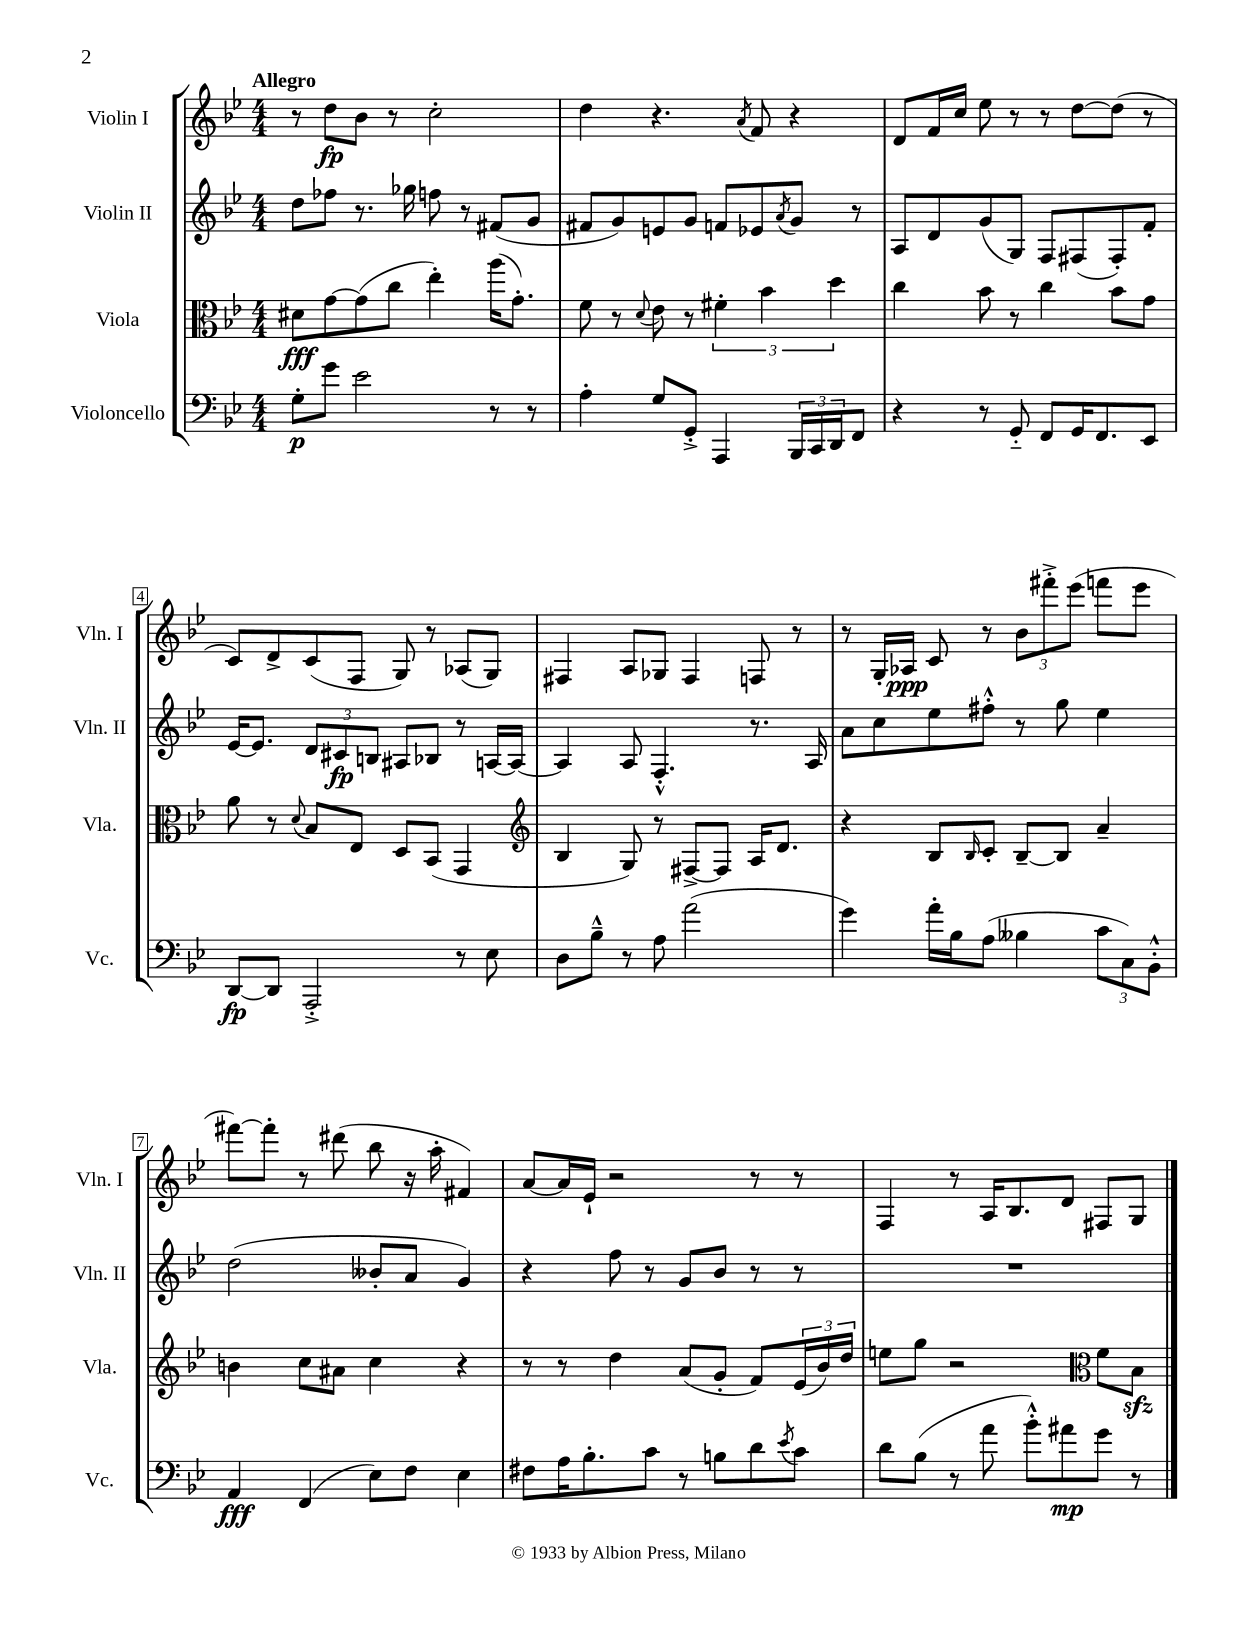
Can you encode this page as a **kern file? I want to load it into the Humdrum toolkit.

**kern	**dynam	**kern	**dynam	**kern	**dynam	**kern	**dynam
*part4	*part4	*part3	*part3	*part2	*part2	*part1	*part1
*staff4	*staff4	*staff3	*staff3	*staff2	*staff2	*staff1	*staff1
*I"Violoncello	*	*I"Viola	*	*I"Violin II	*	*I"Violin I	*
*I'Vc.	*	*I'Vla.	*	*I'Vln. II	*	*I'Vln. I	*
*clefF4	*	*clefC3	*	*clefG2	*	*clefG2	*
*k[b-e-]	*	*k[b-e-]	*	*k[b-e-]	*	*k[b-e-]	*
*M4/4	*	*M4/4	*	*M4/4	*	*M4/4	*
=1	=1	=1	=1	=1	=1	=1	=1
!	!	!	!	!	!	!LO:TX:a:B:t=Allegro	!
8G'\L	p	8d#X\L	fff	8dd\L	.	8r	.
8g\J	.	[8g\	.	8ff-X\J	.	8dd\L	fp
2e-\	.	(8g\]	.	8.r	.	8b-\J	.
.	.	8cc\J	.	.	.	8r	.
.	.	.	.	16gg-X\	.	.	.
.	.	4ee-'\)	.	8ffn\	.	2cc'\	.
.	.	.	.	8r	.	.	.
8r	.	(16aa\KL	.	(8f#X/L	.	.	.
.	.	8.g'\J)	.	.	.	.	.
8r	.	.	.	8g/J	.	.	.
=2	=2	=2	=2	=2	=2	=2	=2
4A'\	.	8f\	.	8f#X/L	.	4dd\	.
.	.	8r	.	8g/)	.	.	.
.	.	8qqd/	.	.	.	.	.
8G/L	.	8e-\	.	8en/	.	4.r	.
8GG'^/J	.	8r	.	8g/J	.	.	.
4AAA/	.	6f#X'\	.	8fn/L	.	.	.
.	.	.	.	.	.	8qa/	.
.	.	.	.	8e-X/	.	8f/	.
.	.	6b-\	.	.	.	.	.
.	.	.	.	8qa/	.	.	.
24BBB-/LL	.	.	.	8g/J	.	4r	.
24CC/	.	.	.	.	.	.	.
24DD/J	.	6dd\	.	.	.	.	.
8FF/J	.	.	.	8r	.	.	.
=3	=3	=3	=3	=3	=3	=3	=3
4r	.	4cc\	.	8A/L	.	8d/L	.
.	.	.	.	8d/	.	16f/L	.
.	.	.	.	.	.	16cc/JJ	.
8r	.	8b-\	.	(8g/	.	8ee-\	.
8GG/	.	8r	.	8G/J)	.	8r	.
8FF/L	.	4cc\	.	8F/L	.	8r	.
16GG/K	.	.	.	(8F#X/	.	[8dd\L	.
8.FF/	.	.	.	.	.	.	.
.	.	8b-\L	.	8F#'/)	.	(8dd\J]	.
8EE-/J	.	8g\J	.	8f'/J	.	8r	.
!!LO:LB:g=z
=4	=4	=4	=4	=4	=4	=4	=4
[8DD/L	fp	8a\	.	[16e-/KL	.	8c/L)	.
.	.	.	.	8.e-/J]	.	.	.
8DD/J]	.	8r	.	.	.	8d^/	.
.	.	8qqd/	.	.	.	.	.
2AAA'^/	.	8B-/L	.	12d/L	.	(8c/	.
.	.	.	.	12c#X/	fp	.	.
.	.	8E-/J	.	.	.	8F/J	.
.	.	.	.	12Bn/J	.	.	.
.	.	8D/L	.	8A#X/L	.	8G/)	.
.	.	(8BB-/J	.	8B-X/J	.	8r	.
8r	.	4GG/	.	8r	.	(8A-X/L	.
8E-\	.	.	.	[16An/LL	.	8G/J)	.
.	.	.	.	16A/JJ_	.	.	.
=5	=5	=5	=5	=5	=5	=5	=5
*	*	*clefG2	*	*	*	*	*
8D\L	.	4B-/	.	4A/]	.	4F#X/	.
8B-~^^\J	.	.	.	.	.	.	.
8r	.	8G/)	.	8A/	.	8A/L	.
8A\	.	8r	.	4.F'^^/	.	8G-X/J	.
(2a\	.	[8F#X^/L	.	.	.	4F#/	.
.	.	8F#/J]	.	.	.	.	.
.	.	16A/KL	.	8.r	.	8Fn/	.
.	.	8.d/J	.	.	.	.	.
.	.	.	.	.	.	8r	.
.	.	.	.	16A/	.	.	.
=6	=6	=6	=6	=6	=6	=6	=6
4g\)	.	4r	.	8a\L	.	8r	.
.	.	.	.	8cc\	.	16G'/LL	.
.	.	.	.	.	.	16A-X/JJ	ppp
16a'\LL	.	8B-/L	.	8ee-\	.	8c/	.
16B-\J	.	.	.	.	.	.	.
.	.	16qqB-/	.	.	.	.	.
(8A\J	.	8c'/J	.	8ff#X'^^\J	.	8r	.
4B--X\	.	[8B-~/L	.	8r	.	12b-\L	.
.	.	.	.	.	.	12fff#X'^\	.
.	.	8B-/J]	.	8gg\	.	.	.
.	.	.	.	.	.	(12eee-\J	.
12c\L	.	4a~/	.	4ee-\	.	8fffn\L	.
12C\)	.	.	.	.	.	.	.
.	.	.	.	.	.	8eee-\J	.
12BB-'^^\J	.	.	.	.	.	.	.
!!LO:LB:g=z
=7	=7	=7	=7	=7	=7	=7	=7
4AA/	fff	4bn\	.	(2dd\	.	[8fff#X\L)	.
.	.	.	.	.	.	8fff#'\J]	.
(4FF/	.	8cc\L	.	.	.	8r	.
.	.	8a#X\J	.	.	.	(8ddd#X\	.
8E-\L)	.	4cc\	.	8b--X'/L	.	8bb-\	.
8F\J	.	.	.	8a/J	.	16r	.
.	.	.	.	.	.	16aa'\	.
4E-\	.	4r	.	4g/)	.	4f#X/)	.
=8	=8	=8	=8	=8	=8	=8	=8
8F#X\L	.	8r	.	4r	.	[8a/L	.
16A\K	.	8r	.	.	.	16a/L]	.
8.B-'\	.	.	.	.	.	16e-`/JJ	.
.	.	4dd\	.	8ff\	.	2r	.
8c\J	.	.	.	8r	.	.	.
8r	.	(8a/L	.	8g/L	.	.	.
8Bn\L	.	8g'/J	.	8b-/J	.	.	.
8d\	.	8f/L)	.	8r	.	8r	.
8qe-/	.	.	.	.	.	.	.
8c\J	.	(24e-/L	.	8r	.	8r	.
.	.	24b-/)	.	.	.	.	.
.	.	24dd/JJ	.	.	.	.	.
=9	=9	=9	=9	=9	=9	=9	=9
8d\L	.	8een\L	.	1r	.	4F/	.
(8B-\J	.	8gg\J	.	.	.	.	.
8r	.	2r	.	.	.	8r	.
8a\	.	.	.	.	.	16A/KL	.
.	.	.	.	.	.	8.B-/	.
8b-'^^\L)	.	.	.	.	.	.	.
8a#X\	mp	.	.	.	.	8d/J	.
*	*	*clefC3	*	*	*	*	*
8g\J	.	8f\L	.	.	.	8F#X/L	.
8r	.	8B-zz\J	.	.	.	8G/J	.
==	==	==	==	==	==	==	==
*-	*-	*-	*-	*-	*-	*-	*-
